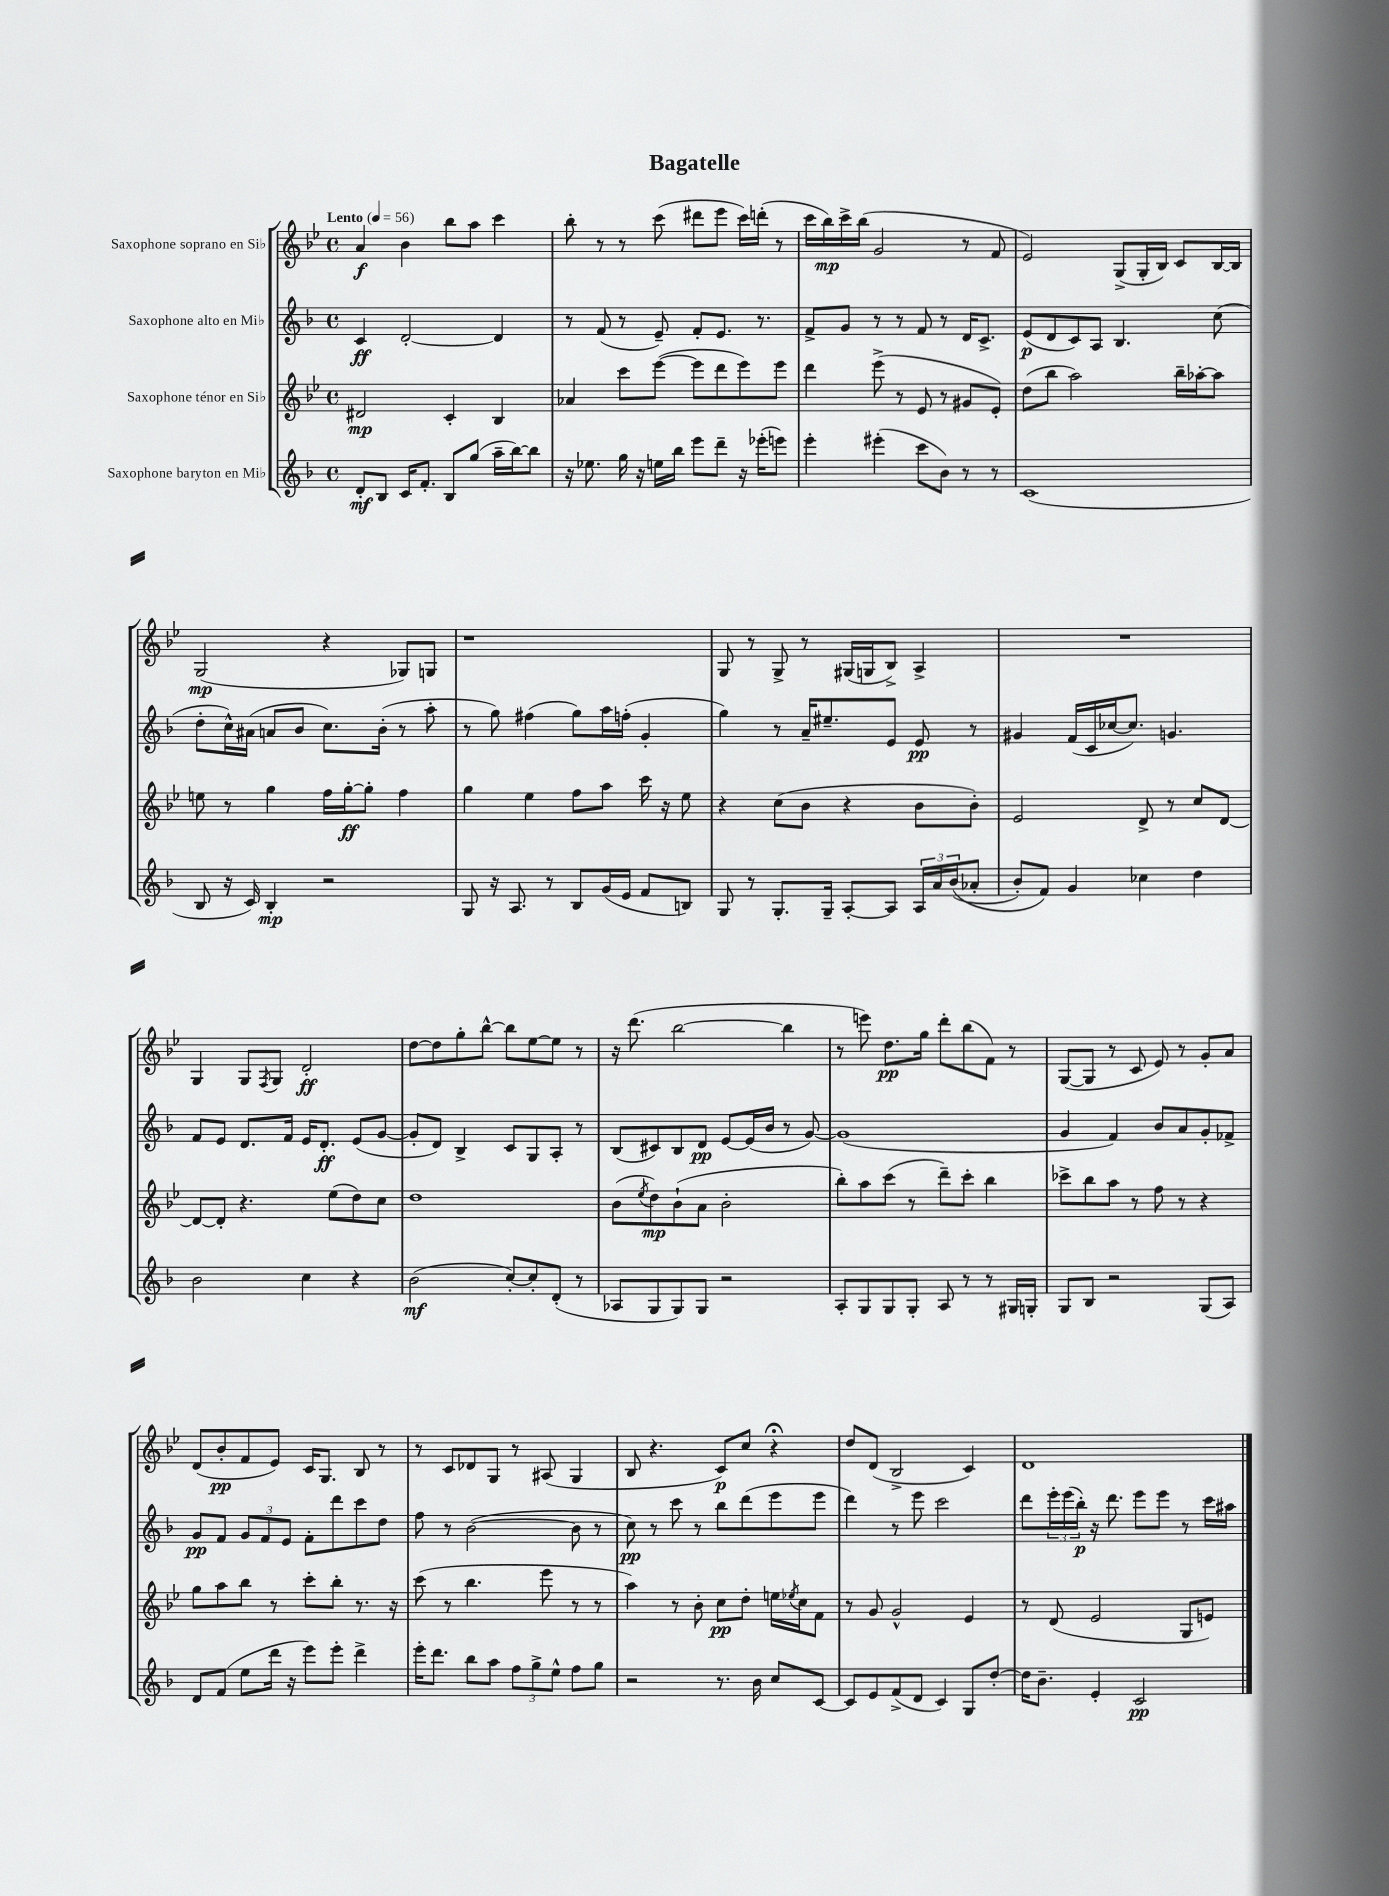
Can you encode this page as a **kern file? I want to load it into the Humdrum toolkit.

**kern	**kern	**kern	**kern
*staff4	*staff3	*staff2	*staff1
*clefG2	*clefG2	*clefG2	*clefG2
*k[b-]	*k[b-e-]	*k[b-]	*k[b-e-]
*M4/4	*M4/4	*M4/4	*M4/4
*met(c)	*met(c)	*met(c)	*met(c)
*MM56	*MM56	*MM56	*MM56
8d'	2d#	4c	4a
8B-	.	.	.
16c	.	[2d'	4b-
8.f'	.	.	.
8B-	4c'	.	8bb-
(8gg	.	.	8aa
16aa~	4B-	4d]	4ccc
[16bb-)	.	.	.
8bb-]	.	.	.
=	=	=	=
16r	4a-	8r	8bb-'
8.ee-	.	.	.
.	.	(8f	8r
16gg	8ccc	8r	8r
16r	.	.	.
16ee	([8eee-	8e~)	(8ccc
16bb-	.	.	.
8eee	8eee-]	8f'	8ddd#
8ddd~	8ddd	8.e	8eee-
16r	8eee-)	.	16ccc)
(16eee-'	.	8.r	(16ddd'
8eee)	8eee-	.	8r
=	=	=	=
4eee'	4ddd	8f^	16ccc
.	.	.	16bb-)
.	.	8g	16ccc^
.	.	.	(16bb-
(4eee#'	(8eee-^	8r	2g
.	8r	8r	.
8ccc	8e-	8f	.
8b-)	8r	8r	.
8r	8g#	16d	8r
.	.	8.c^	.
8r	8e-')	.	8f
=	=	=	=
(1c	(8dd	(8e	2e-)
.	8bb-	8d	.
.	2aa)	8c)	.
.	.	8A	.
.	.	4.B-	(8G^
.	.	.	16G'
.	.	.	16B-)
.	16bb-~	.	8c
.	[16aa-'	.	.
.	8aa-]	(8cc	[16B-
.	.	.	16B-]
=	=	=	=
8B-	8ee	8dd'	(2G
16r	8r	16cc^^)	.
16c)	.	(16a#	.
4B-'	4gg	8a	.
.	.	8b-	.
2r	16ff	8.cc)	4r
.	[16gg'	.	.
.	8gg']	.	.
.	.	(16b-'	.
.	4ff	8r	8G-)
.	.	8aa'	8G
=	=	=	=
8G	4gg	8r	1r
16r	.	8gg)	.
8.A	.	.	.
.	4ee-	(4ff#	.
8r	.	.	.
8B-	8ff	8gg)	.
(16g	8aa	16aa	.
16e	.	(16ff'	.
8f	16ccc	4g'	.
.	16r	.	.
8B)	8ee-	.	.
=	=	=	=
8G	4r	4gg)	8G
8r	.	.	8r
8.G'	(8cc	8r	8G^
.	8b-	16a~	8r
16G~	.	8.ee#~	.
[8A'	4r	.	(16G#
.	.	.	16G
8A]	.	8e	8B-^)
24A	8b-	8e	4A^
24a	.	.	.
&((24b-	.	.	.
8a-'	8b-')	8r	.
=	=	=	=
8b-')	2e-	4g#	1r
8f&)	.	.	.
4g	.	(16f	.
.	.	16c	.
.	.	[16cc-	.
.	.	8.cc-])	.
4cc-	8d^	.	.
.	8r	4.g	.
4dd	8cc	.	.
.	[8d	.	.
=	=	=	=
2b-	8d_	8f	4G
.	8d']	8e	.
.	4.r	8.d	8G
.	.	.	8qF
.	.	.	8G
.	.	16f	.
4cc	.	16e	2d'
.	.	8.d'	.
.	(8ee-	.	.
4r	8dd)	(8e	.
.	8cc	[8g	.
=	=	=	=
(2b-	1dd	8g']	[8dd
.	.	8d)	8dd]
.	.	4B-^	8gg'
.	.	.	[8bb-^^
[8cc')	.	8c	8bb-]
8cc']	.	8G	[8ee-
(8d'	.	8A'	8ee-]
8r	.	8r	8r
=	=	=	=
8A-	(8b-	(8B-	16r
.	.	.	(8.ddd
.	8qee-	.	.
8G	8dd)	8c#)	.
8G)	(8b-`	8B-	[2bb-
8G	8a	8d	.
2r	2b-'	[8e	.
.	.	(16e]	.
.	.	16b-	.
.	.	8r	4bb-]
.	.	[8g)	.
=	=	=	=
8A'	8bb-')	(1g]	8r
8G	8aa	.	8eee)
8G	(8ccc	.	8.dd
8G'	8r	.	.
.	.	.	16gg
8A	8ddd~)	.	8ddd'
8r	8ccc'	.	(8bb-
8r	4bb-	.	8f)
16G#	.	.	8r
16G'	.	.	.
=	=	=	=
8G	8ccc-^	4g	([8G
8B-	8bb-	.	8G]
2r	8aa	4f)	8r
.	8r	.	8c
.	8ff	8b-	8e-)
.	8r	8a	8r
(8G	4r	8g'	8g'
8A)	.	8f-^	8a
=	=	=	=
8d	8gg	8g	(8d
(8f	8aa	8f	8b-'
8ee	8bb-	12g	8f
.	.	12f	.
16ddd	8r	.	8e-)
.	.	12e	.
16r	.	.	.
8eee)	8ccc'	8f'	16c
.	.	.	8.G
8eee'	8bb-'	8ddd	.
4ddd^	8.r	8ccc	8B-
.	.	8dd	8r
.	16r	.	.
=	=	=	=
16eee'	(8ccc	8ff	8r
8.ddd	.	.	.
.	8r	8r	8c
8bb-	4.bb-	([2b-	8d-
8aa	.	.	8G
12ff	.	.	8r
12gg^	.	.	.
.	8eee-	.	(8A#
12ee^^	.	.	.
8ff	8r	8b-]	4G
8gg	8r	8r	.
=	=	=	=
2r	4aa)	8cc)	8B-
.	.	8r	4.r
.	8r	8ccc	.
.	8b-'	8r	.
8.r	8cc	8bb-	8c)
.	8dd'	(8ddd	8cc
16b-	.	.	.
8cc	16ee	8eee	4r;
.	8qee-	.	.
.	16cc	.	.
[8c	8f	8eee	.
=	=	=	=
8c]	8r	4ddd)	8dd
8e	8g	.	(8d
(8f^	2g^^	8r	2B-^
8d	.	8eee	.
4c)	.	2ccc	.
8G	4e-	.	4c)
[8dd'	.	.	.
=	=	=	=
16dd]	8r	8ddd	1d
8.b-~	.	.	.
.	(8d	24eee'	.
.	.	(24eee	.
.	.	24bb-')	.
4e'	2e-	16r	.
.	.	8.ddd	.
2c	.	8eee	.
.	.	8eee	.
.	8G	8r	.
.	8e)	16ccc	.
.	.	16aa#	.
==	==	==	==
*-	*-	*-	*-
